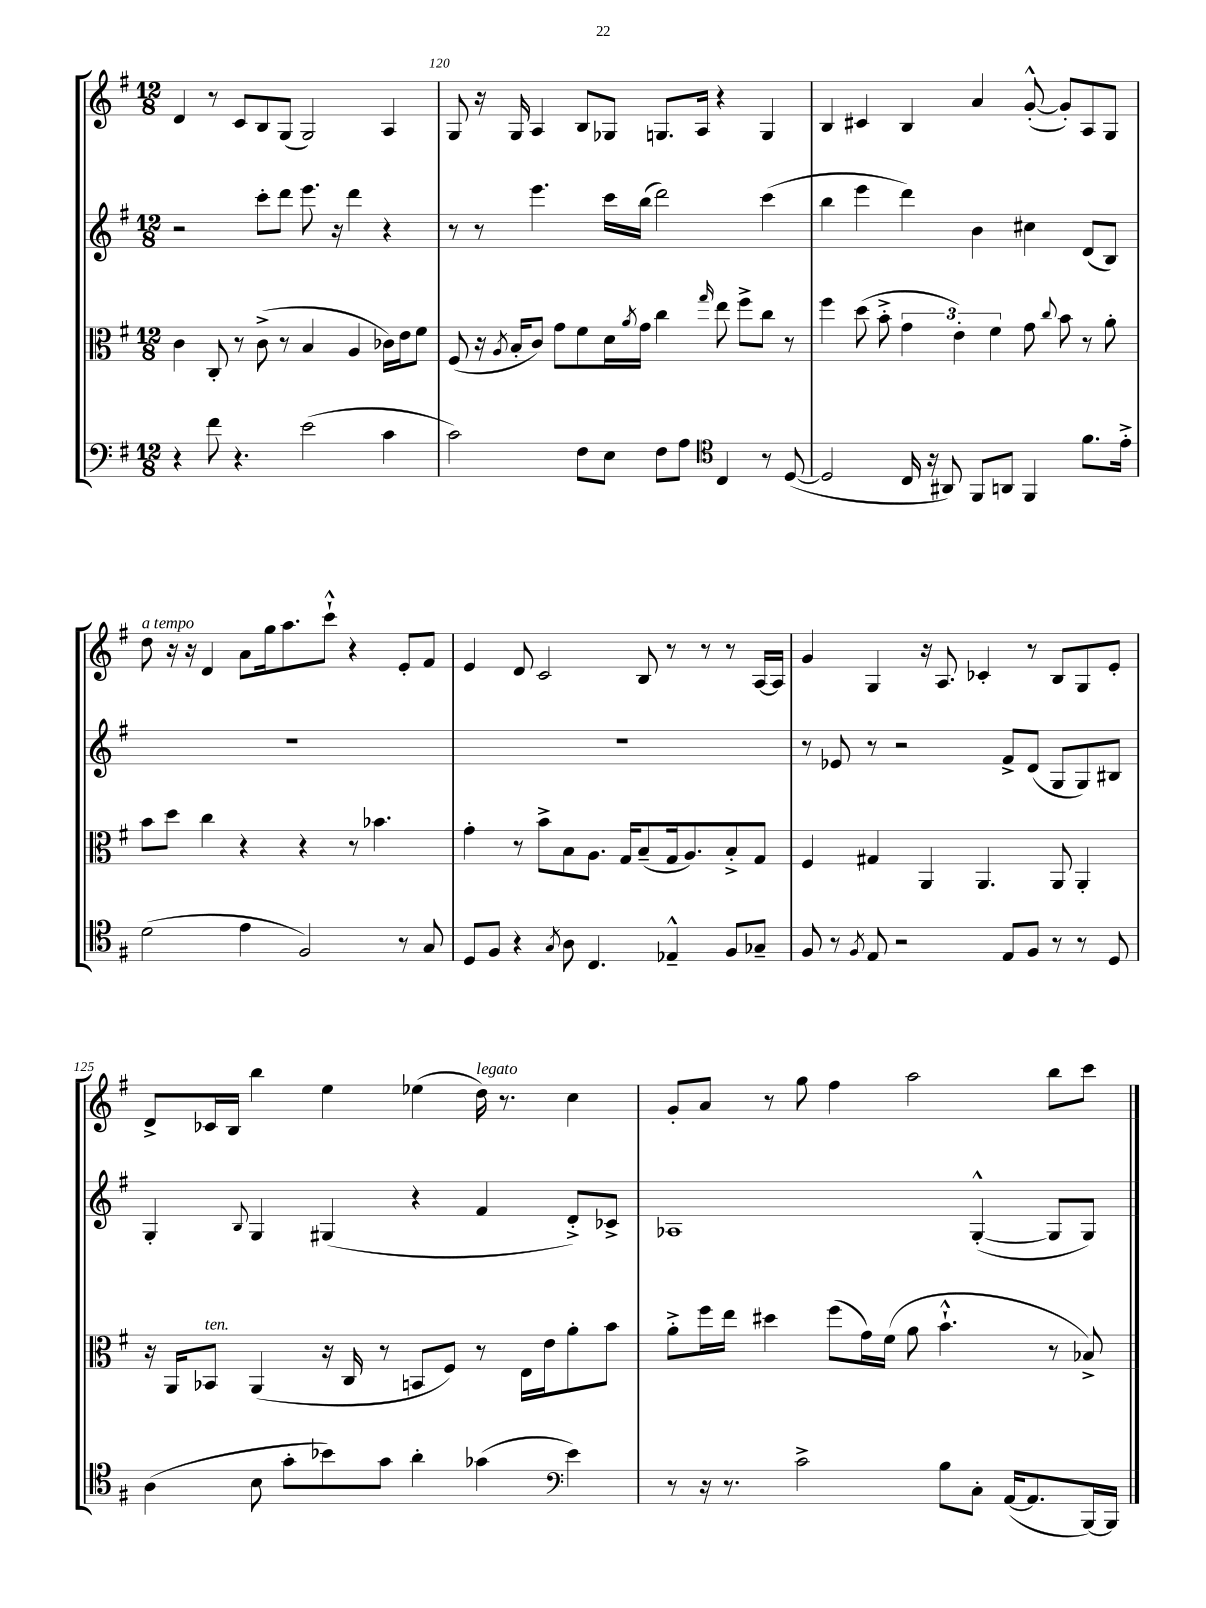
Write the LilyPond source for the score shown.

<<
\new StaffGroup <<
\new Staff = "s0" {
    \clef treble \key g \major \numericTimeSignature \time 12/8
    d'4 r8 c'8 b8 g8( g2) a4 |
    g8 r16 g16 a4 b8 ges8 g8. a16 r4 g4 |
    b4 cis'4 b4 a'4 g'8~-.-^( g'8-.) a8 g8 |
    d''8^\markup { \italic "a tempo" } r16 r16 d'4 a'8 g''16 a''8. c'''8-!-^ r4 e'8-. fis'8 |
    e'4 d'8 c'2 b8 r8 r8 r8 a16~ a16 |
    g'4 g4 r16 a8. ces'4-. r8 b8 g8 e'8-. |
    d'8-> ces'16 b16 b''4 e''4 ees''4( d''16^\markup { \italic "legato" }) r8. c''4 |
    g'8-. a'8 r8 g''8 fis''4 a''2 b''8 c'''8 \bar "|." |
}
\new Staff = "s1" {
    \clef treble \key g \major \numericTimeSignature \time 12/8
    r2 c'''8-. d'''8 e'''8. r16 d'''4 r4 |
    r8 r8 e'''4. c'''16 b''16( d'''2) c'''4( |
    b''4 e'''4 d'''4) b'4 cis''4 d'8( b8) |
    R1. |
    R1. |
    r8 ees'8 r8 r2 fis'8-> d'8( g8 g8) bis8 |
    g4-. \appoggiatura { b8 } g4 gis4( r4 fis'4 d'8-.->) ces'8-> |
    aes1 g4~-.-^( g8 g8) \bar "|." |
}
\new Staff = "s2" {
    \clef alto \key g \major \numericTimeSignature \time 12/8
    c'4 c8-. r8 c'8->( r8 b4 a4 ces'16) e'16 fis'8 |
    fis8( r16 \acciaccatura { a8 } b16-. c'8) g'8 fis'8 d'16 \acciaccatura { a'8 } g'16 c''4 \grace { g''16 } e''8 fis''8-> c''8 r8 |
    fis''4 d''8( b'8-.-> \tuplet 3/2 { g'4 e'4-.) fis'4 } g'8 \appoggiatura { c''8 } b'8 r8 a'8-. |
    b'8 d''8 c''4 r4 r4 r8 bes'4. |
    g'4-. r8 b'8-> b8 a8. g16 b8--( g16 a8.) b8-.-> g8 |
    fis4 gis4 a,4 a,4. a,8 a,4-. |
    r16 a,16 bes,8^\markup { \italic "ten." } a,4( r16 c16 r8 b,8 fis8) r8 e16 e'16 a'8-. b'8 |
    a'8-.-> fis''16 e''16 dis''4 fis''8( g'16) fis'16( a'8 b'4.-!-^ r8 bes8->) \bar "|." |
}
\new Staff = "s3" {
    \clef bass \key g \major \numericTimeSignature \time 12/8
    r4 fis'8 r4. e'2( c'4 |
    c'2) fis8 e8 fis8 a8 \clef tenor c4 r8 d8~( |
    d2 c16 r16 ais,8) fis,8 a,8 fis,4 fis'8. e'16-.-> |
    d'2( e'4 fis2) r8 g8 |
    d8 fis8 r4 \acciaccatura { g8 } a8 c4. ees4---^ fis8 ges8-- |
    fis8 r8 \acciaccatura { fis8 } e8 r2 e8 fis8 r8 r8 d8 |
    a4( b8 g'8-. bes'8) g'8 a'4-. ges'4( \clef bass e'4) |
    r8 r16 r8. c'2-> b8 c8-. a,16~( a,8. b,,16~) b,,16 \bar "|." |
}
>>
>>
\layout { \context { \Score currentBarNumber = #119 \override BarNumber.break-visibility = ##(#f #t #t) barNumberVisibility = #(every-nth-bar-number-visible 5) } }
